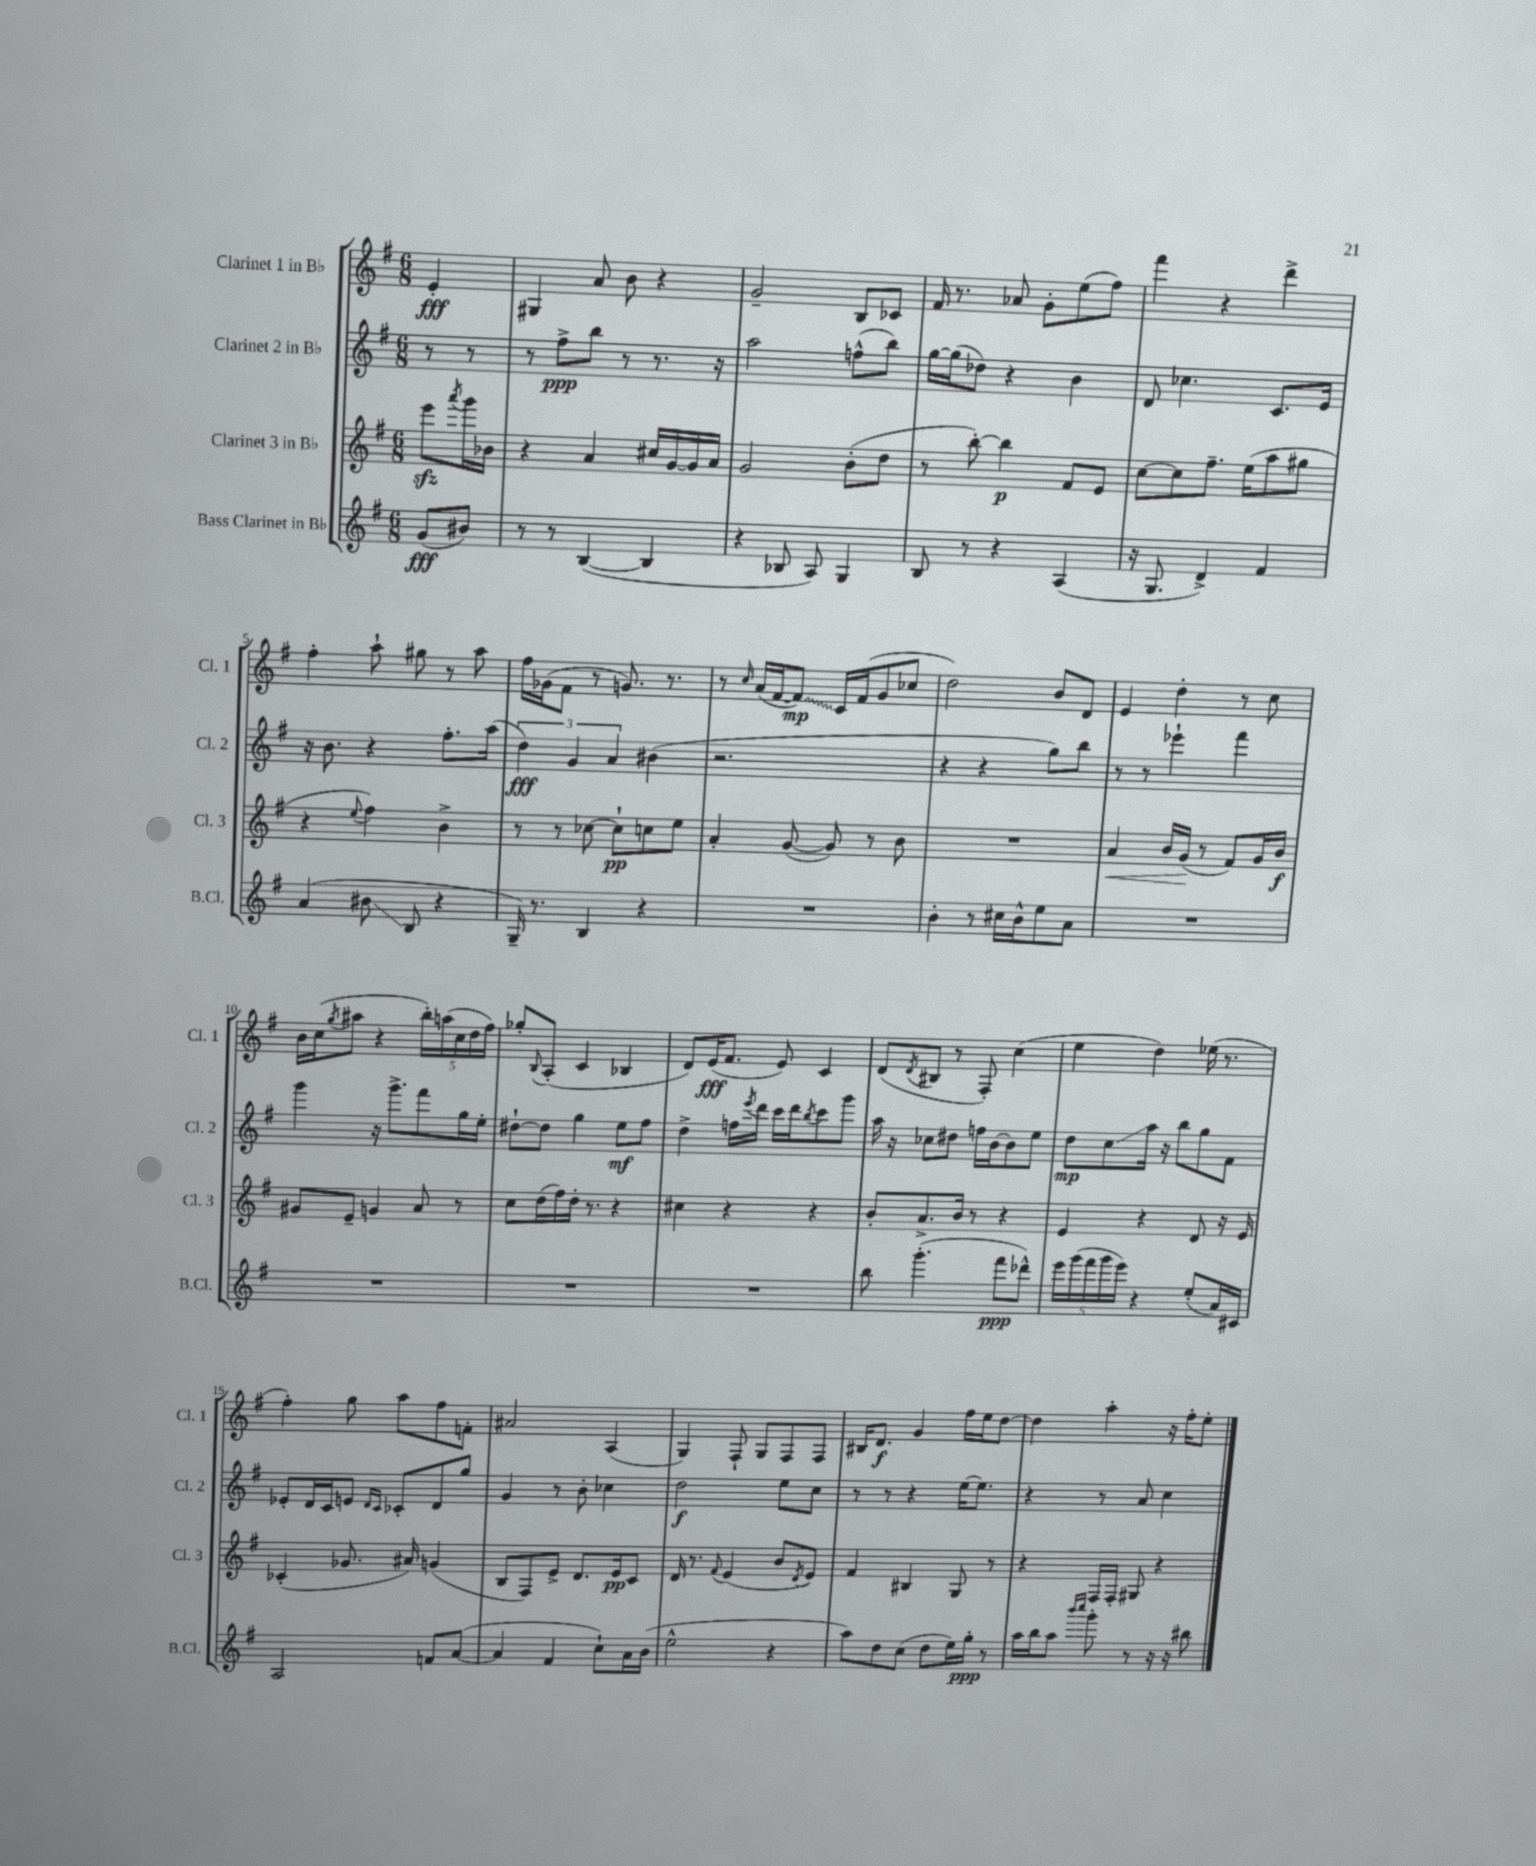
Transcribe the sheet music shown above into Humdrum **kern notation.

**kern	**kern	**kern	**kern
*staff4	*staff3	*staff2	*staff1
*clefG2	*clefG2	*clefG2	*clefG2
*k[f#]	*k[f#]	*k[f#]	*k[f#]
*M6/8	*M6/8	*M6/8	*M6/8
(8g	8eee	8r	4e'
.	8qaaa	.	.
8b#)	16ggg	8r	.
.	16b-	.	.
=	=	=	=
8r	4r	8r	4G#
8r	.	8ff#^	.
([4B	4a	8bb	8a
.	.	8r	8b
4B]	16cc#	8.r	4r
.	[16g	.	.
.	16g]	.	.
.	16a	16r	.
=	=	=	=
4r	2g	2aa	2g~
8B-	.	.	.
8A)	.	.	.
4G	(8b'	(8ff^^	8B
.	8dd	8bb)	8c-
=	=	=	=
8B	8r	[16gg	16f#
.	.	(16gg]	8.r
8r	[8bb')	8dd-)	.
4r	4bb]	4r	8a-
.	.	.	8g'
(4A	8f#	4b	(8ee
.	8e	.	8ff#)
=	=	=	=
16r	[8cc	8d	4fff#
8.G	.	.	.
.	8cc]	4.cc-	.
4d^)	8.ff#~	.	4r
.	(16ee	.	.
4f#	8aa	8.c	4ddd^
.	8gg#	.	.
.	.	16e	.
=	=	=	=
(4a	4r	16r	4ff#'
.	.	8.b	.
.	8qqee	.	.
8b#	4ff#)	4r	8aa`
8B	.	.	8gg#
4r	4b^	8.ff#'	8r
.	.	.	8aa
.	.	(16aa	.
=	=	=	=
16G~)	8r	6dd)	16ff#
8.r	.	.	(16g-
.	8r	.	8f#
.	.	6g	.
4B	[8cc-	.	8r
.	.	6a	.
.	8cc-`]	.	8.g)
4r	8cc	(4b#	.
.	.	.	8.r
.	8ee	.	.
=	=	=	=
2.r	4a'	2.r	8r
.	.	.	16qqcc
.	.	.	(16a
.	.	.	[16f#
.	([8g	.	8f#])
.	8g])	.	16c
.	.	.	(16f#
.	8r	.	8g
.	8b	.	8cc-
=	=	=	=
4b'	2.r	4r	2dd)
8r	.	4r	.
16cc#	.	.	.
16b^^	.	.	.
8ee	.	8gg)	8b
8a	.	8bb	8d
=	=	=	=
2.r	4a	8r	4e
.	.	8r	.
.	16b	4eee-`	4dd'
.	(16g	.	.
.	8r	.	.
.	8f#)	4fff#	8r
.	16g	.	8cc
.	16b	.	.
=	=	=	=
2.r	8g#	4ggg	16b
.	.	.	(16cc
.	.	.	8qgg
.	8e~	.	8aa#
.	4g	16r	4r
.	.	8.ggg^	.
.	8a	8fff#	20bb')
.	.	.	(20aa
.	.	.	20cc
.	8r	16gg	.
.	.	.	20dd
.	.	16ee'	.
.	.	.	20ff#)
=	=	=	=
2.r	8cc	[8dd#`	8gg-'
.	.	.	8qqB
.	(16dd	8dd#]	(8A'
.	16ff#)	.	.
.	16dd'	4gg	4c
.	8.r	.	.
.	4r	8ee	4B-
.	.	8ff#	.
=	=	=	=
2.r	4cc#	4dd^	8d)
.	.	.	(16e
.	.	.	8.f#
.	4r	16ff	.
.	.	8qeee	.
.	.	16ddd	.
.	.	16ccc	8e)
.	.	16ddd	.
.	.	8qbb	.
.	4r	8ccc	4c
.	.	8ggg	.
=	=	=	=
8bb	8b'	16aa	(8d
.	.	16r	.
.	.	.	8qd
(4.ggg'	8.a^	8cc-	8B#
.	.	8dd#	8r
.	16b	.	.
.	8r	16ff	8F#')
.	.	[16b	.
8fff#	4r	8b]	(4cc
8ddd-^^)	.	8ee	.
=	=	=	=
20eee	4e	8dd	4ee
(20ggg	.	.	.
20fff#	.	.	.
.	.	8cc	.
20ggg	.	.	.
20eee)	.	.	.
4r	4r	16aa	4dd)
.	.	16r	.
.	.	8bb	.
(8ee'	8d	8gg	(16ee-
.	.	.	8.r
16a)	16r	8f#	.
16c#	16e	.	.
=	=	=	=
2A	(4c-'	8e-'	4ff#')
.	.	16d	.
.	.	16c	.
.	8.g-	8e	8gg
.	.	16qqd	.
.	.	16qqc	.
.	.	8c-'	8aa
.	16a#)	.	.
8f	(4g	8d	8ff#
([8a	.	8gg	8f'
=	=	=	=
4a]	8B	4g	2a#
.	8F#)	.	.
4f#	8e^	8r	.
.	8.d	8b'	.
8cc`)	.	4cc-	(4A
.	16e	.	.
16a	8c	.	.
(16b	.	.	.
=	=	=	=
2ee^^	16d	2dd	4G)
.	8.r	.	.
.	8qqf#	.	.
.	(4e	.	8F#`
.	.	.	8G
4r	8b	8ee	8F#
.	8qd	.	.
.	8e)	8cc	8F#
=	=	=	=
8aa)	4f#	8r	16B#
.	.	.	8.d
8dd	.	8r	.
(8cc	4B#	4r	4g
8dd	.	.	.
16ee)	8G	[16ee	16ff#
16gg'	.	8.ee]	16ee
8r	8r	.	[8dd
=	=	=	=
16aa	4r	4r	4dd]
16bb	.	.	.
8aa	.	.	.
16qqbbb	.	.	.
16qqcccc	.	.	.
8ggg'	16F#	8r	4aa'
.	16F#'	.	.
8r	8G#	8a	.
16r	4r	4cc	16r
16r	.	.	16ff#'
8bb#	.	.	8ee'
==	==	==	==
*-	*-	*-	*-
